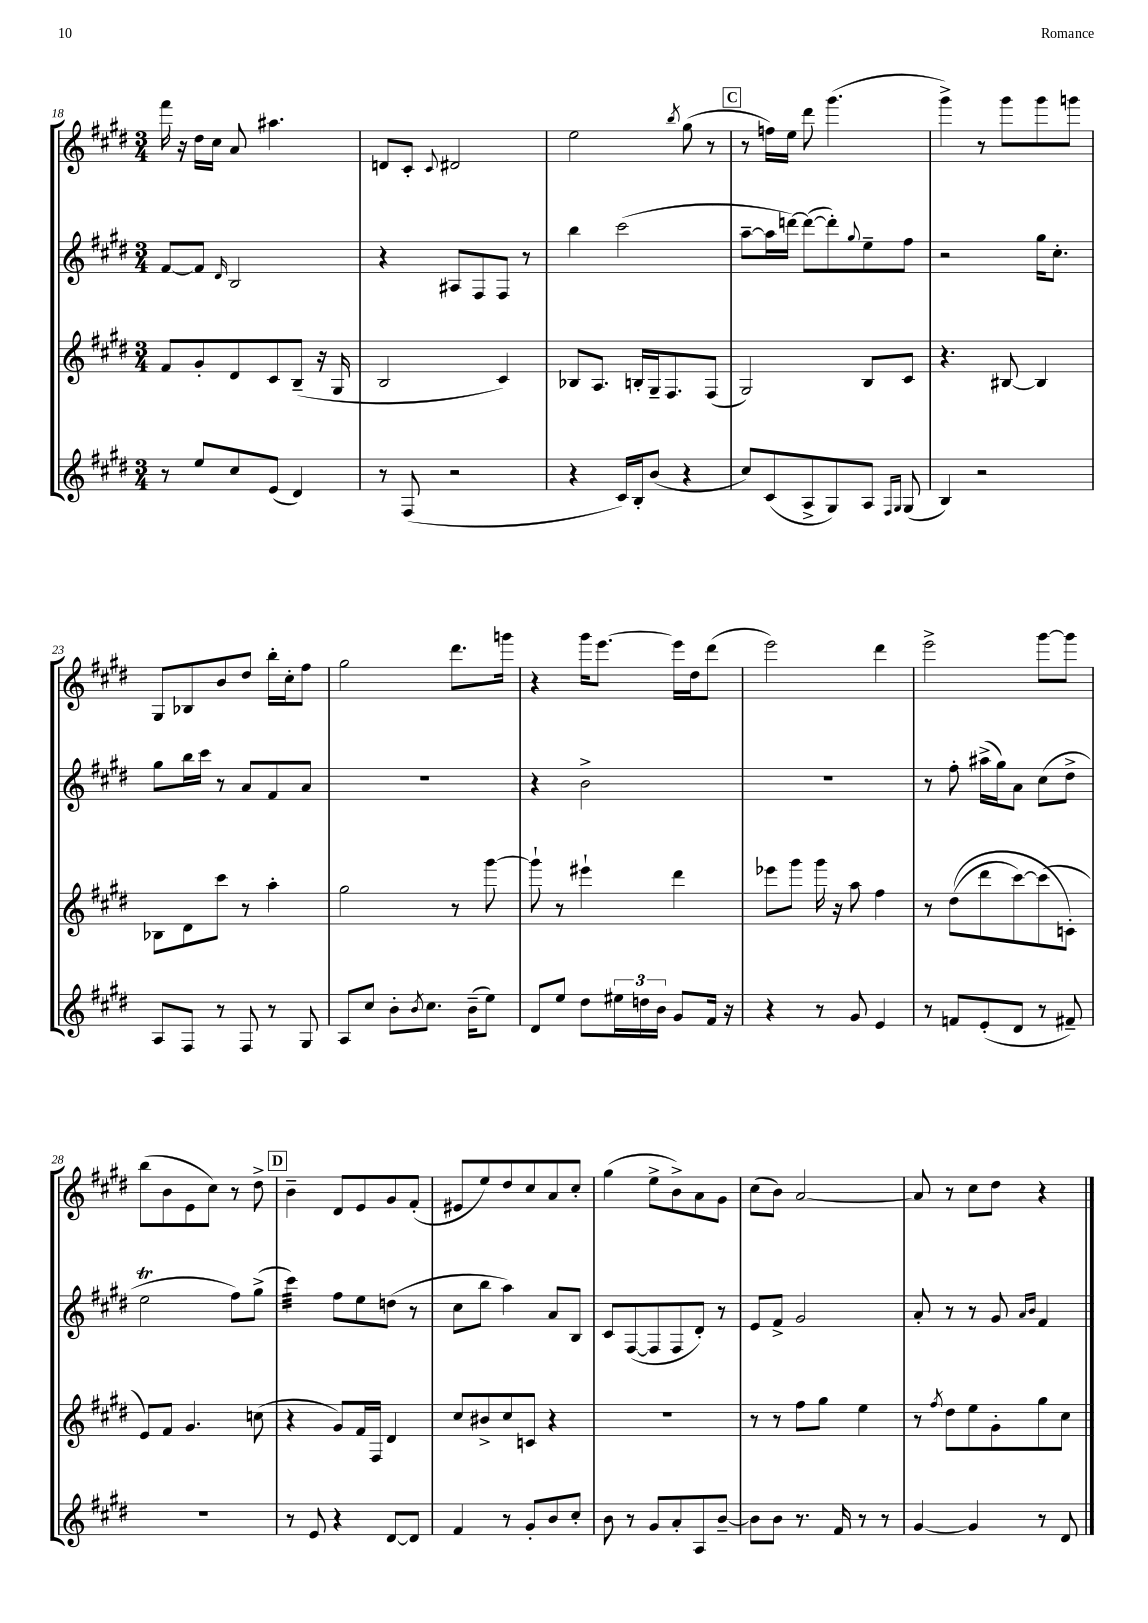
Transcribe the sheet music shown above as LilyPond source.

<<
\new StaffGroup <<
\new Staff = "s0" {
    \clef treble \key e \major \numericTimeSignature \time 3/4
    fis'''16 r16 dis''16 cis''16 a'8 ais''4. |
    d'8 cis'8-. \appoggiatura { cis'8 } dis'2 |
    e''2 \acciaccatura { b''8 } gis''8( r8 |
    \mark \markup { \box "C" } r8 f''16) e''16 dis'''8 gis'''4.( |
    gis'''4->) r8 gis'''8 gis'''8 g'''8 |
    gis8 bes8 b'8 dis''8 b''16-. cis''16-. fis''8 |
    gis''2 dis'''8. g'''16 |
    r4 gis'''16 e'''8.~ e'''16 dis''16 dis'''8( |
    e'''2) dis'''4 |
    e'''2-> gis'''8~ gis'''8 |
    b''8( b'8 e'8 cis''8) r8 dis''8-> |
    \mark \markup { \box "D" } b'4-- dis'8 e'8 gis'8 fis'8-.( |
    eis'8 e''8) dis''8 cis''8 a'8 cis''8-. |
    gis''4( e''8-> b'8->) a'8 gis'8 |
    cis''8( b'8) a'2~ |
    a'8 r8 cis''8 dis''8 r4 \bar "|." |
}
\new Staff = "s1" {
    \clef treble \key e \major \numericTimeSignature \time 3/4
    fis'8~ fis'8 \grace { dis'16 } b2 |
    r4 ais8 fis8 fis8 r8 |
    b''4 cis'''2( |
    \mark \markup { \box "C" } a''8~-- a''16 d'''16~) d'''8~( d'''8-.) \appoggiatura { gis''8 } e''8-- fis''8 |
    r2 gis''16 cis''8.-. |
    gis''8 b''16 cis'''16 r8 a'8 fis'8 a'8 |
    R2. |
    r4 b'2-> |
    R2. |
    r8 fis''8-. ais''16->( gis''16) a'8 cis''8( dis''8-> |
    e''2\trill fis''8) gis''8->( |
    \mark \markup { \box "D" } cis'''4:32) fis''8 e''8 d''8( r8 |
    cis''8 b''8 a''4) a'8 b8 |
    cis'8 fis8~( fis8 fis8 dis'8-.) r8 |
    e'8 fis'8-> gis'2 |
    a'8-. r8 r8 gis'8 \grace { a'16 b'16 } fis'4 \bar "|." |
}
\new Staff = "s2" {
    \clef treble \key e \major \numericTimeSignature \time 3/4
    fis'8 gis'8-. dis'8 cis'8 b8--( r16 gis16 |
    b2 cis'4) |
    bes8 a8. b16-. gis16-- fis8. fis8( |
    \mark \markup { \box "C" } gis2) b8 cis'8 |
    r4. bis8~ bis4 |
    bes8 dis'8 cis'''8 r8 a''4-. |
    gis''2 r8 gis'''8~ |
    gis'''8-! r8 eis'''4-! dis'''4 |
    ees'''8 gis'''8 gis'''16 r16 a''8 fis''4 |
    r8 dis''8(\( dis'''8 cis'''8~) cis'''8( c'8-.\) |
    e'8) fis'8 gis'4. c''8( |
    \mark \markup { \box "D" } r4 gis'8) fis'16 fis16 dis'4 |
    cis''8 bis'8-> cis''8 c'8 r4 |
    R2. |
    r8 r8 fis''8 gis''8 e''4 |
    r8 \acciaccatura { fis''8 } dis''8 e''8 gis'8-. gis''8 cis''8 \bar "|." |
}
\new Staff = "s3" {
    \clef treble \key e \major \numericTimeSignature \time 3/4
    r8 e''8 cis''8 e'8( dis'4) |
    r8 fis8( r2 |
    r4 cis'16) b16-. b'8( r4 |
    \mark \markup { \box "C" } cis''8) cis'8( a8-> gis8) a8 \grace { fis16 gis16 } gis8( |
    b4) r2 |
    a8 fis8 r8 fis8 r8 gis8 |
    a8 cis''8 b'8-. \acciaccatura { b'8 } cis''8. b'16--( e''8) |
    dis'8 e''8 dis''8 \tuplet 3/2 { eis''16 d''16 b'16 } gis'8 fis'16 r16 |
    r4 r8 gis'8 e'4 |
    r8 f'8 e'8-.( dis'8 r8 fis'8--) |
    R2. |
    \mark \markup { \box "D" } r8 e'8 r4 dis'8~ dis'8 |
    fis'4 r8 gis'8-. b'8 cis''8-. |
    b'8 r8 gis'8 a'8-. a8 b'8~-- |
    b'8 b'8 r8. fis'16 r8 r8 |
    gis'4~ gis'4 r8 dis'8 \bar "|." |
}
>>
>>
\layout { \context { \Score currentBarNumber = #18 } }
